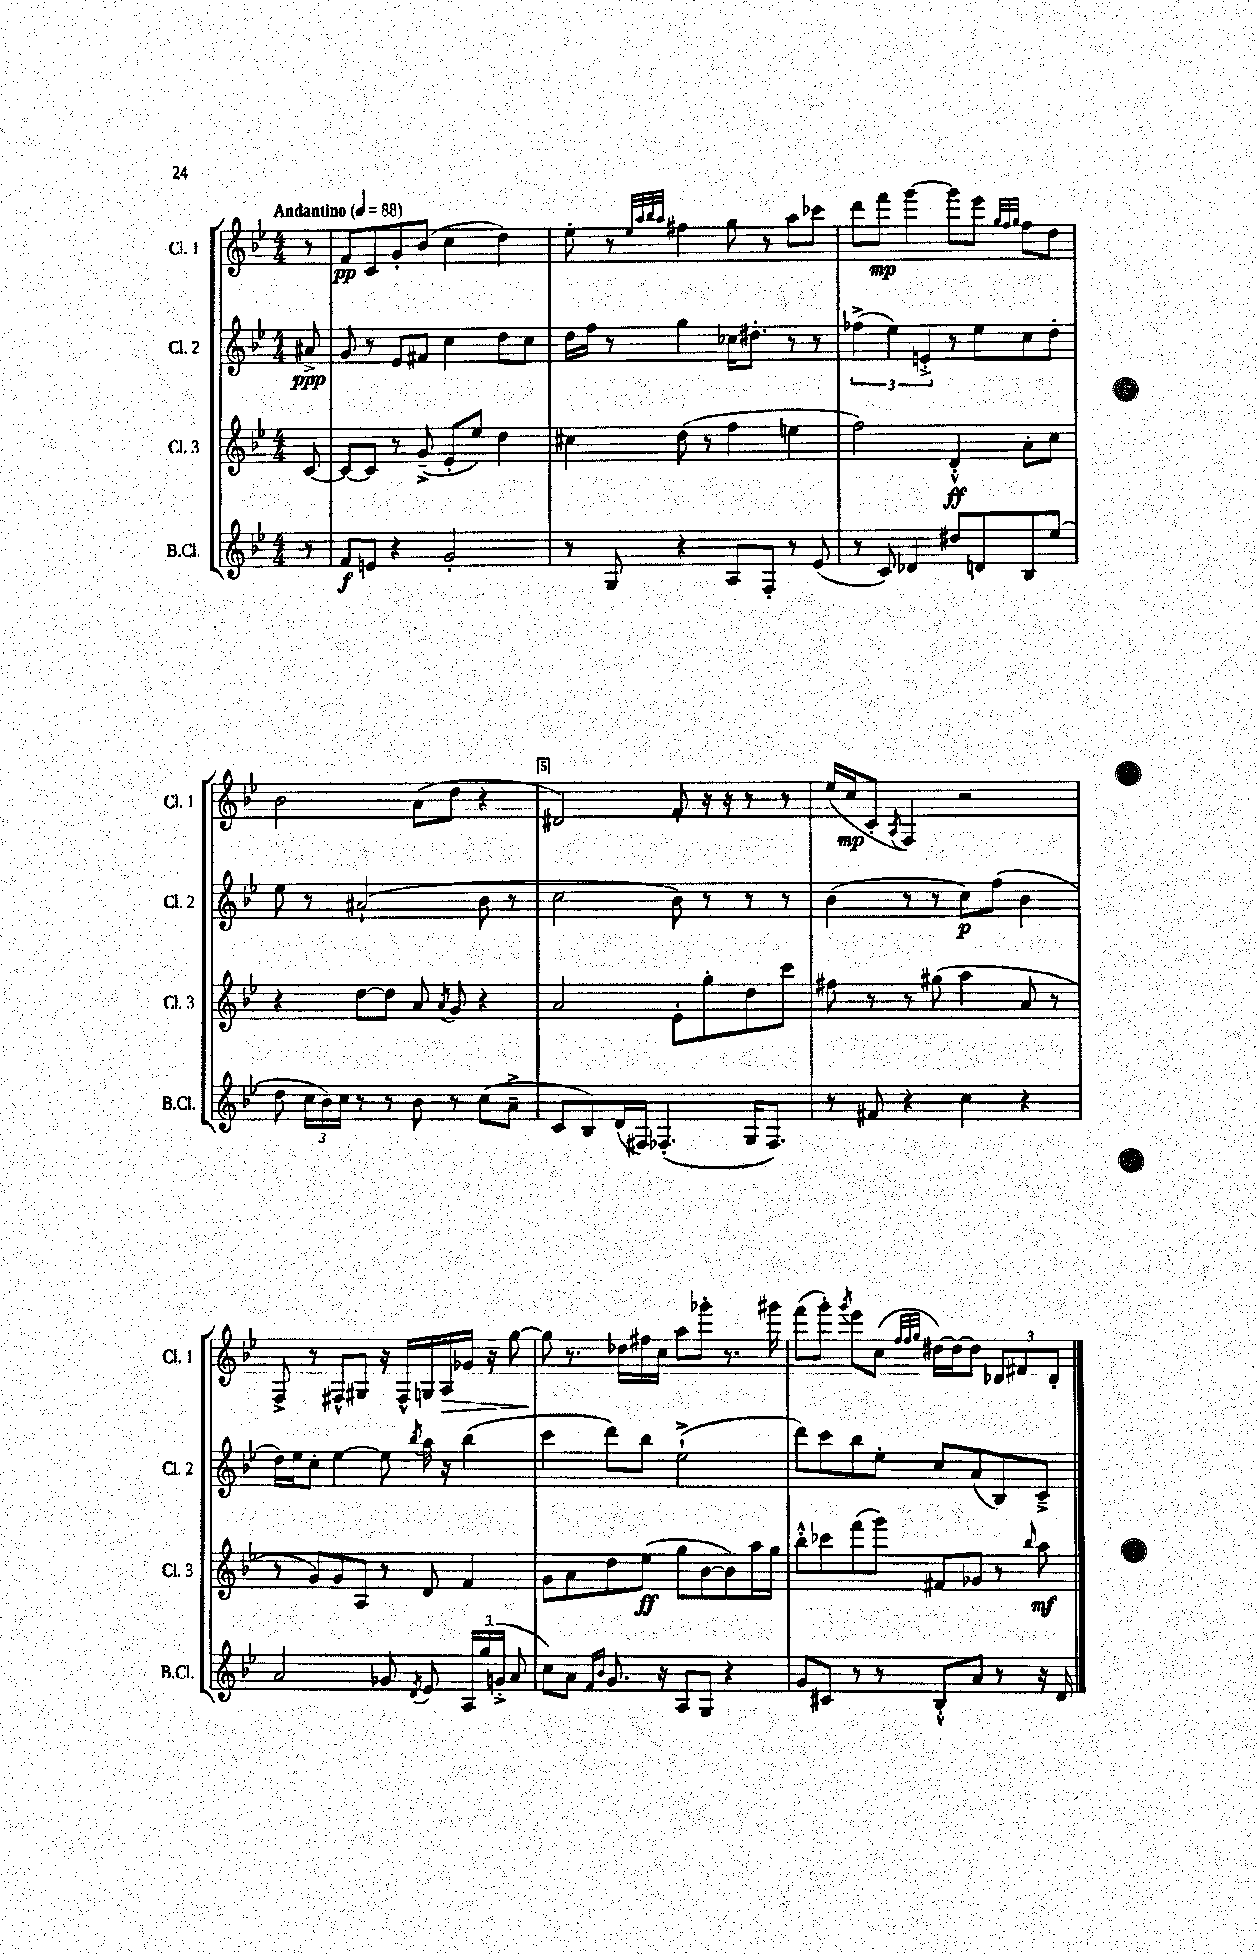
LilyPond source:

<<
\new StaffGroup <<
\new Staff = "s0" \with { instrumentName = "Cl. 1" shortInstrumentName = "Cl. 1" } {
    \clef treble \key bes \major \numericTimeSignature \time 4/4 \partial 8 \tempo "Andantino" 4 = 88
    \autoBeamOff r8 |
    f'8[\pp c'8 g'8-. bes'8]( c''4 d''4) |
    ees''8-. r8 \grace { ees''32[ a''32 bes''32 a''32] } fis''4 g''8 r8 a''8[ ces'''8] |
    d'''8[ f'''8]\mp g'''4~ g'''8[ ees'''8] \grace { g''32[ f''32 g''32] } f''8[ d''8] |
    bes'2 a'8[( d''8] r4 |
    dis'2) f'8-. r16 r16 r8 r8 |
    ees''16[( c''16\mp c'8]-. \acciaccatura { a8 } f4) r2 |
    f8-> r8 fis8[-^ gis8] r16 fis16[-^ g16 a16\> ges'16] r16 g''8~ |
    g''8\! r8. des''16[ fis''16 c''16] a''8[ ges'''8]-. r8. gis'''16 |
    f'''8[( g'''8]-.) \acciaccatura { g'''8 } ees'''8[ c''8]( \grace { f''32[ f''32 g''32] } dis''16[~) dis''16~ dis''8] \tuplet 3/2 { des'8[ fis'8 des'8]-. } \bar "|." |
}
\new Staff = "s1" \with { instrumentName = "Cl. 2" shortInstrumentName = "Cl. 2" } {
    \clef treble \key bes \major \numericTimeSignature \time 4/4 \partial 8
    \autoBeamOff ais'8->\ppp |
    g'8 r8 ees'8[ fis'8] c''4 d''8[ c''8] |
    d''16[ f''16] r8 g''4 ces''16[ dis''8.]-. r8 r8 |
    \tuplet 3/2 { fes''4->( ees''4) e'4-.-> } r8 ees''8[ c''8 d''8]-. |
    ees''8 r8 ais'2-!( bes'8 r8 |
    c''2 bes'8) r8 r8 r8 |
    bes'4( r8 r8 c''8[\p) f''8]( bes'4 |
    d''16[) ees''16 c''8]-. ees''4~ ees''8 \acciaccatura { bes''8 } a''16 r16 bes''4( |
    c'''4 d'''8[) bes''8] ees''2-!->( |
    d'''8[) c'''8 bes''8 ees''8]-. c''8[ a'8( bes8) c'8]---> \bar "|." |
}
\new Staff = "s2" \with { instrumentName = "Cl. 3" shortInstrumentName = "Cl. 3" } {
    \clef treble \key bes \major \numericTimeSignature \time 4/4 \partial 8
    \autoBeamOff c'8~ |
    c'8[~ c'8] r8 g'8--->( ees'8[-. ees''8]) d''4 |
    cis''4 d''8( r8 f''4 e''4 |
    f''2) d'4-.-^\ff a'8[-. c''8] |
    r4 d''8[~ d''8] a'8 \acciaccatura { a'8 } g'8 r4 |
    a'2 ees'8[-. g''8-. d''8 c'''8] |
    fis''8 r8 r8 gis''8( a''4 a'8 r8 |
    r8 g'8[) g'8 a8] r8 d'8 f'4 |
    g'8[ a'8 d''8 ees''8]\ff( g''8[ bes'8~ bes'8) a''16 g''16] |
    bes''8[-.-^ ces'''8 f'''8( g'''8]) fis'8[ ges'8] r8 \grace { bes''16 } a''8\mf \bar "|." |
}
\new Staff = "s3" \with { instrumentName = "B.Cl." shortInstrumentName = "B.Cl." } {
    \clef treble \key bes \major \numericTimeSignature \time 4/4 \partial 8
    \autoBeamOff r8 |
    f'8[\f e'8] r4 g'2-. |
    r8 g8 r4 a8[ f8]-. r8 ees'8( |
    r8 c'8) des'4 dis''8[ d'8 bes8 ees''8]( |
    d''8 \tuplet 3/2 { c''16[ bes'16) c''16] } r8 r8 bes'8 r8 c''8[( a'8]---> |
    c'8[ bes8) d'16( fis16]) fes4.-.( g16[ fes8.]) |
    r8 fis'8 r4 c''4 r4 |
    a'2 ges'8 \acciaccatura { d'8 } ees'8 \tuplet 3/2 { a16[ g''16( g'16]-.-> } a'8 |
    c''8[) a'8] \grace { f'16[ bes'16] } g'8. r16 a8[ g8] r4 |
    g'8[ cis'8] r8 r8 bes8[-.-^ a'8] r8 r16 d'16 \bar "|." |
}
>>
>>
\layout { \context { \Score \override BarNumber.break-visibility = ##(#f #t #t) barNumberVisibility = #(every-nth-bar-number-visible 5) \override BarNumber.stencil = #(make-stencil-boxer 0.1 0.3 ly:text-interface::print) } }
